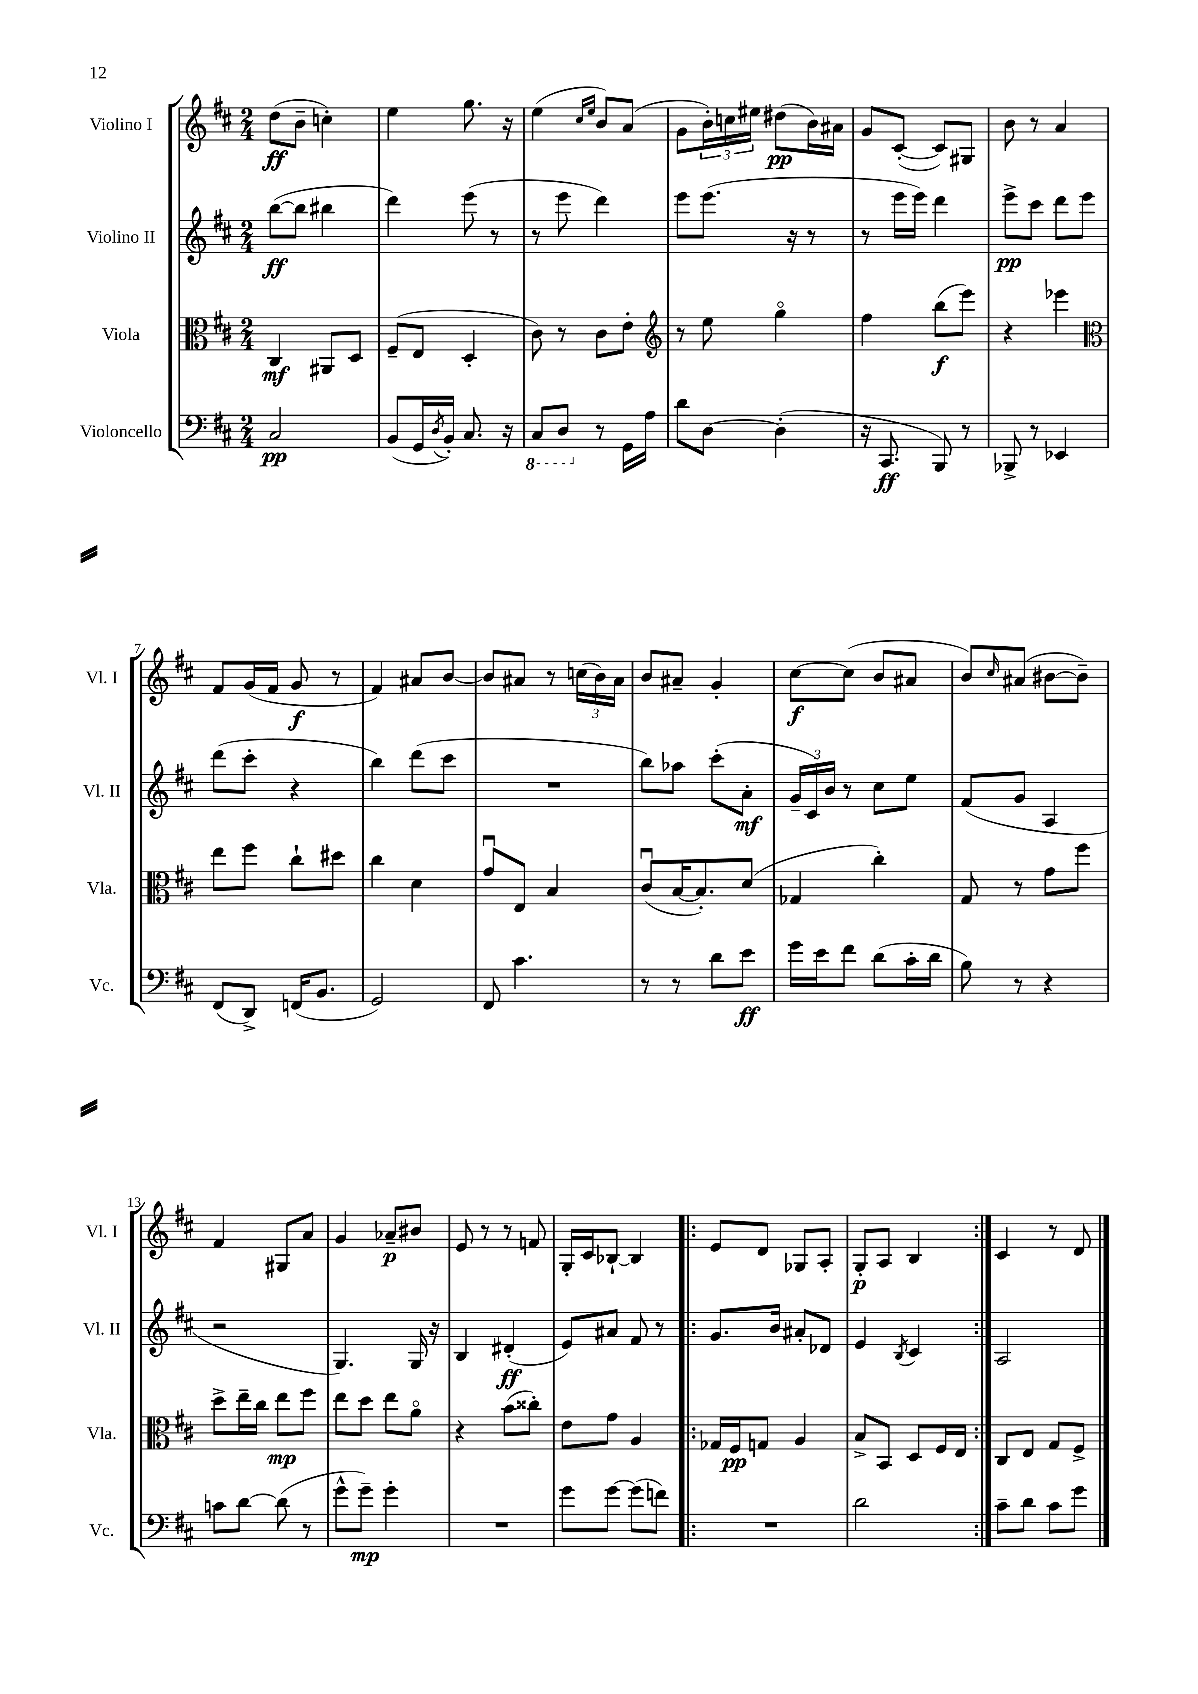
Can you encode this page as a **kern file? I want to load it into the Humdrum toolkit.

**kern	**kern	**kern	**kern
*staff4	*staff3	*staff2	*staff1
*clefF4	*clefC3	*clefG2	*clefG2
*k[f#c#]	*k[f#c#]	*k[f#c#]	*k[f#c#]
*M2/4	*M2/4	*M2/4	*M2/4
2C#	4C#	([8bb	(8dd
.	.	8bb]	8b~
.	8AA#	4bb#	4cc')
.	8D	.	.
=	=	=	=
(8BB	(8F#~	4ddd)	4ee
16GG	8E	.	.
8qD	.	.	.
16BB')	.	.	.
8.C#	4D'	(8eee	8.gg
.	.	8r	.
16r	.	.	16r
=	=	=	=
8CC#	8c#)	8r	(4ee
8DD	8r	8eee	.
.	.	.	16qqcc#
.	.	.	16qqee
8r	8c#	4ddd)	8b)
16GG	8e'	.	(8a
16A	.	.	.
=	=	=	=
*	*clefG2	*	*
8d	8r	8eee	8g
[8D	8ee	(8.eee	24b')
.	.	.	24cc
.	.	.	24ee#
(4D']	4ggo	.	(8dd#
.	.	16r	.
.	.	8r	16b)
.	.	.	16a#
=	=	=	=
16r	4ff#	8r	8g
8.CC#	.	.	.
.	.	16eee	([8c#'
.	.	16eee)	.
8BBB)	(8bb	4ddd	8c#])
8r	8eee)	.	8G#
=	=	=	=
8BBB-^	4r	8eee^	8b
8r	.	8ccc#	8r
4EE-	4eee-	8ddd	4a
.	.	8eee	.
=	=	=	=
*	*clefC3	*	*
(8FF#	8ee	(8ddd	8f#
8DD^)	8ff#	8ccc#'	(16g
.	.	.	16f#
(16FF	8cc#`	4r	8g
8.BB	.	.	.
.	8dd#	.	8r
=	=	=	=
2GG)	4cc#	4bb)	4f#)
.	4d	(8ddd	8a#
.	.	8ccc#	[8b
=	=	=	=
8FF#	8gu	2r	8b]
4.c#	8E	.	8a#
.	4B	.	8r
.	.	.	(24cc
.	.	.	24b)
.	.	.	24a#
=	=	=	=
8r	(8c#u	8bb)	8b
8r	[16B	8aa-	8a#~
.	8.B'])	.	.
8d	.	(8ccc#'	4g'
8e	(8d	8a'	.
=	=	=	=
16g	4G-	24g~	[8cc#
.	.	24c#)	.
16e	.	.	.
.	.	24b	.
8f#	.	8r	(8cc#]
(8d	4cc#')	8cc#	8b
16c#'	.	8ee	8a#
16d	.	.	.
=	=	=	=
8B)	8G	(8f#	8b)
.	.	.	16qqcc#
8r	8r	8g	(8a#
4r	8g	4A	[8b#
.	8ff#	.	8b#~])
=	=	=	=
8c	8dd^	2r	4f#
[8d	16ee~	.	.
.	16cc#	.	.
(8d]	8ee	.	8G#
8r	8ff#	.	8a
=	=	=	=
8g^^	8ee	4.G)	4g
8g~)	8dd	.	.
4g'	8ee	.	8a-~
.	8ao	16G	8b#
.	.	16r	.
=	=	=	=
2r	4r	4B	8e
.	.	.	8r
.	(8b	(4d#'	8r
.	8cc##')	.	8f
=	=	=	=
8g	8e	8e)	16G'
.	.	.	16c#
[8g	8g	8a#	[8B-`
(8g]	4A	8f#	4B-]
8f)	.	8r	.
=!|:	=!|:	=!|:	=!|:
2r	16G-	8.g	8e
.	16F#	.	.
.	8G	.	8d
.	.	16b	.
.	4A	8a#'	8G-
.	.	8d-	8A'
=	=	=	=
2d	8B^	4e	8G'
.	8BB	.	8A
.	.	8qB	.
.	8D	4c#	4B
.	16F#	.	.
.	16E	.	.
=:|!	=:|!	=:|!	=:|!
8c#~	8C#	2A	4c#
8d	8E	.	.
8c#	8G	.	8r
8g	8F#^	.	8d
==	==	==	==
*-	*-	*-	*-
